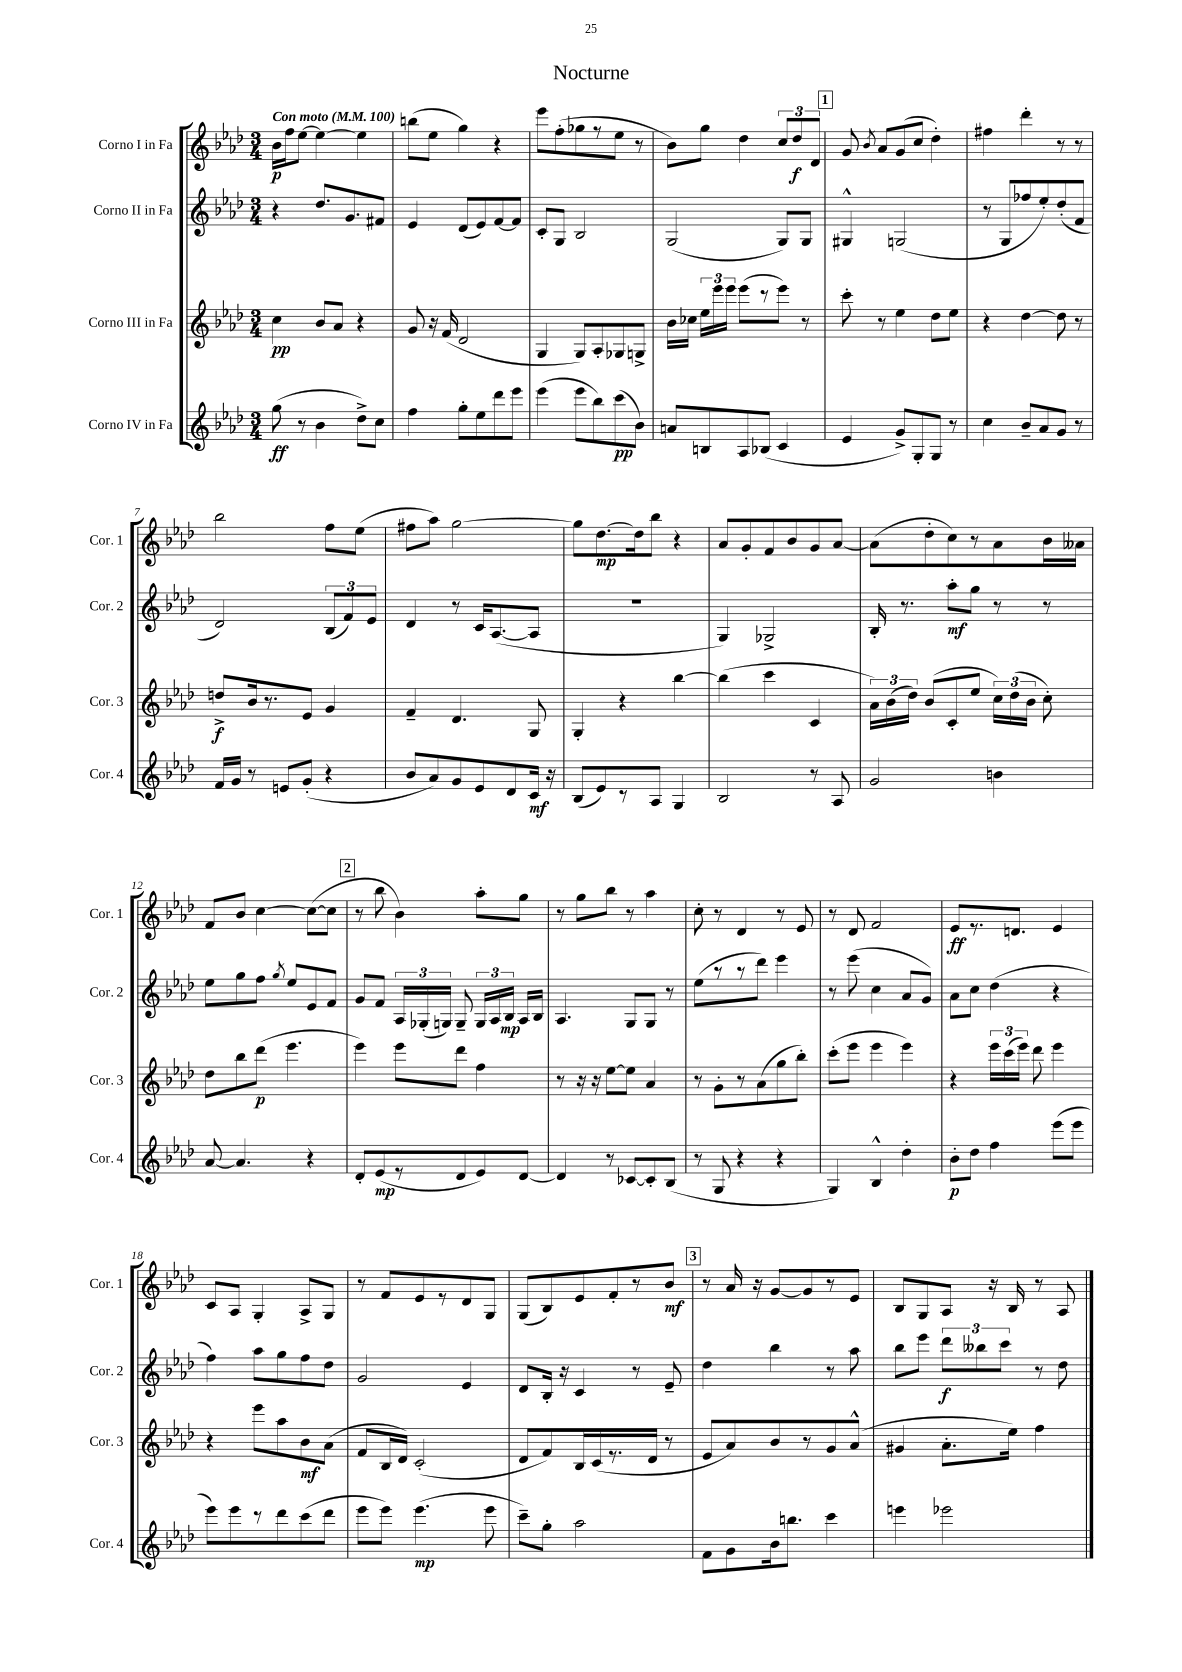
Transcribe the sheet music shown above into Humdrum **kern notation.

**kern	**kern	**kern	**kern
*staff4	*staff3	*staff2	*staff1
*clefG2	*clefG2	*clefG2	*clefG2
*k[b-e-a-d-]	*k[b-e-a-d-]	*k[b-e-a-d-]	*k[b-e-a-d-]
*M3/4	*M3/4	*M3/4	*M3/4
*MM100	*MM100	*MM100	*MM100
(8gg	4cc	4r	16b-
.	.	.	16ff
8r	.	.	[8ee-
4b-	8b-	8.dd-	4ee-_
.	8a-	.	.
.	.	8.g	.
8dd-^)	4r	.	4ee-]
8cc	.	8f#	.
=	=	=	=
4ff	8g	4e-	(8bb
.	16r	.	8ee-
.	(16f	.	.
8gg'	2d-	(8d-	4gg)
8ee-	.	8e-)	.
8ddd-	.	[8f	4r
8eee-	.	8f]	.
=	=	=	=
(4eee-	4G	8c'	8eee-
.	.	8G	(8ff'
8eee-	8G)	2B-	8gg-
8bb-)	8A-'	.	8r
(8ccc	8G-	.	8ee-
8b-)	8G^	.	8r
=	=	=	=
8a	16b-	(2G	8b-)
.	16cc-	.	.
8B	24ee-	.	8gg
.	24eee-	.	.
.	24eee-	.	.
8A-	(8eee-	.	4dd-
(8B-	8r	.	.
4c	8eee-)	8G)	12cc
.	.	.	12dd-
.	8r	8G	.
.	.	.	12d-
=	=	=	=
4e-	8ccc'	4G#^^	8g
.	.	.	8qb-
.	8r	.	8a-
8g^)	4ee-	(2G	(8g
8G'	.	.	8cc
8G	8dd-	.	4dd-')
8r	8ee-	.	.
=	=	=	=
4cc	4r	8r	4ff#
.	.	8G	.
8b-~	[4dd-	8ff-	4ddd-'
8a-	.	8ee-')	.
8g	8dd-]	(8dd-'	8r
8r	8r	8f	8r
=	=	=	=
16f	8dd^	2d-)	2bb-
16g	.	.	.
8r	16b-	.	.
.	8.r	.	.
8e	.	.	.
(8g'	8e-	.	.
4r	4g	(12B-	8ff
.	.	12f)	.
.	.	.	(8ee-
.	.	12e-	.
=	=	=	=
8b-	4f~	4d-	8ff#
8a-)	.	.	8aa-)
8g	4.d-	8r	[2gg
8e-	.	16c	.
.	.	([8.A-	.
8d-	.	.	.
16c	8G	8A-]	.
16r	.	.	.
=	=	=	=
(8B-	4G'	2.r	8gg]
8e-)	.	.	[8.dd-
8r	4r	.	.
.	.	.	16dd-]
8A-	.	.	8bb-
4G	[4bb-	.	4r
=	=	=	=
2B-	(4bb-]	4G)	8a-
.	.	.	8g'
.	4ccc	2G-^	8f
.	.	.	8b-
8r	4c	.	8g
8A-	.	.	[8a-
=	=	=	=
2g	24a-)	16B-'	(8a-]
.	(24b-	.	.
.	.	8.r	.
.	24dd-)	.	.
.	(8b-	.	8dd-'
.	8c'	8aa-'	8cc)
.	8ee-	8gg	8r
4b	24cc)	8r	8a-
.	(24dd-	.	.
.	24b-	.	.
.	8cc')	8r	16b-
.	.	.	16a--
=	=	=	=
[8a-	8dd-	8ee-	8f
4.a-]	8bb-	8gg	8b-
.	(8ddd-	8ff	[4cc
.	.	8qgg	.
.	4.eee-	8ee-	.
4r	.	8e-	(8cc_
.	.	8f	8cc]
=	=	=	=
8d-'	4eee-)	8g	8r
(8e-	.	8f	8bb-
8r	8eee-	24A-	4b-)
.	.	(24G-'	.
.	.	24G)	.
8d-	8ddd-	8G~	.
8e-)	4ff	24G	8aa-'
.	.	24A-	.
.	.	24B-	.
[8d-	.	16A-	8gg
.	.	16B-	.
=	=	=	=
4d-]	8r	4.A-	8r
.	16r	.	8gg
.	16r	.	.
8r	[8ee-	.	8bb-
[8c-	8ee-]	8G	8r
8c-']	4a-	8G	4aa-
(8B-	.	8r	.
=	=	=	=
8r	8r	(8ee-	8cc'
8G	8g'	8r	8r
4r	8r	8r	4d-
.	(8a-	8ddd-)	.
4r	8gg	4eee-	8r
.	8bb-')	.	8e-
=	=	=	=
4G)	(8ccc'	8r	8r
.	8eee-	(8eee-	8d-
4B-^^	4eee-	4cc	2f
4dd-'	4eee-)	8a-	.
.	.	8g)	.
=	=	=	=
8b-'	4r	8a-	8e-
8dd-	.	8cc	8.r
4ff	24eee-	(4dd-	.
.	(24ccc	.	.
.	.	.	8.d
.	24eee-)	.	.
.	8ddd-	.	.
(8eee-	4eee-	4r	4e-
8eee-	.	.	.
=	=	=	=
8eee-)	4r	4ff)	8c
8eee-	.	.	8A-
8r	8eee-	8aa-	4G'
8ddd-	8aa-	8gg	.
(8ccc	8b-	8ff	8A-^
8ddd-	(8a-	8dd-	8G
=	=	=	=
8eee-	8f	2g	8r
8eee-)	16B-	.	8f
.	16d-)	.	.
(4.eee-	(2c'	.	8e-
.	.	.	8r
.	.	4e-	8d-
8eee-	.	.	8G
=	=	=	=
8ccc~)	8d-	8d-	(8G
8gg'	8f)	16B-'	8B-)
.	.	16r	.
2aa-	16B-	4c	8e-
.	(16c	.	.
.	8.r	.	8f'
.	.	8r	8r
.	16d-	.	.
.	8r	8e-~	8b-
=	=	=	=
8f	8e-	4dd-	8r
8g	8a-)	.	16a-
.	.	.	16r
16b-	8b-	4bb-	[8g
8.bb	.	.	.
.	8r	.	8g]
4ccc	8g	8r	8r
.	(8a-^^	8aa-	8e-
=	=	=	=
4eee	4g#	8bb-	8B-
.	.	8eee-	8G
2eee-	8.a-'	12ddd-	8A-
.	.	12bb--	.
.	.	.	16r
.	.	12ccc	.
.	16ee-)	.	16B-
.	4ff	8r	8r
.	.	8dd-	8A-
==	==	==	==
*-	*-	*-	*-
